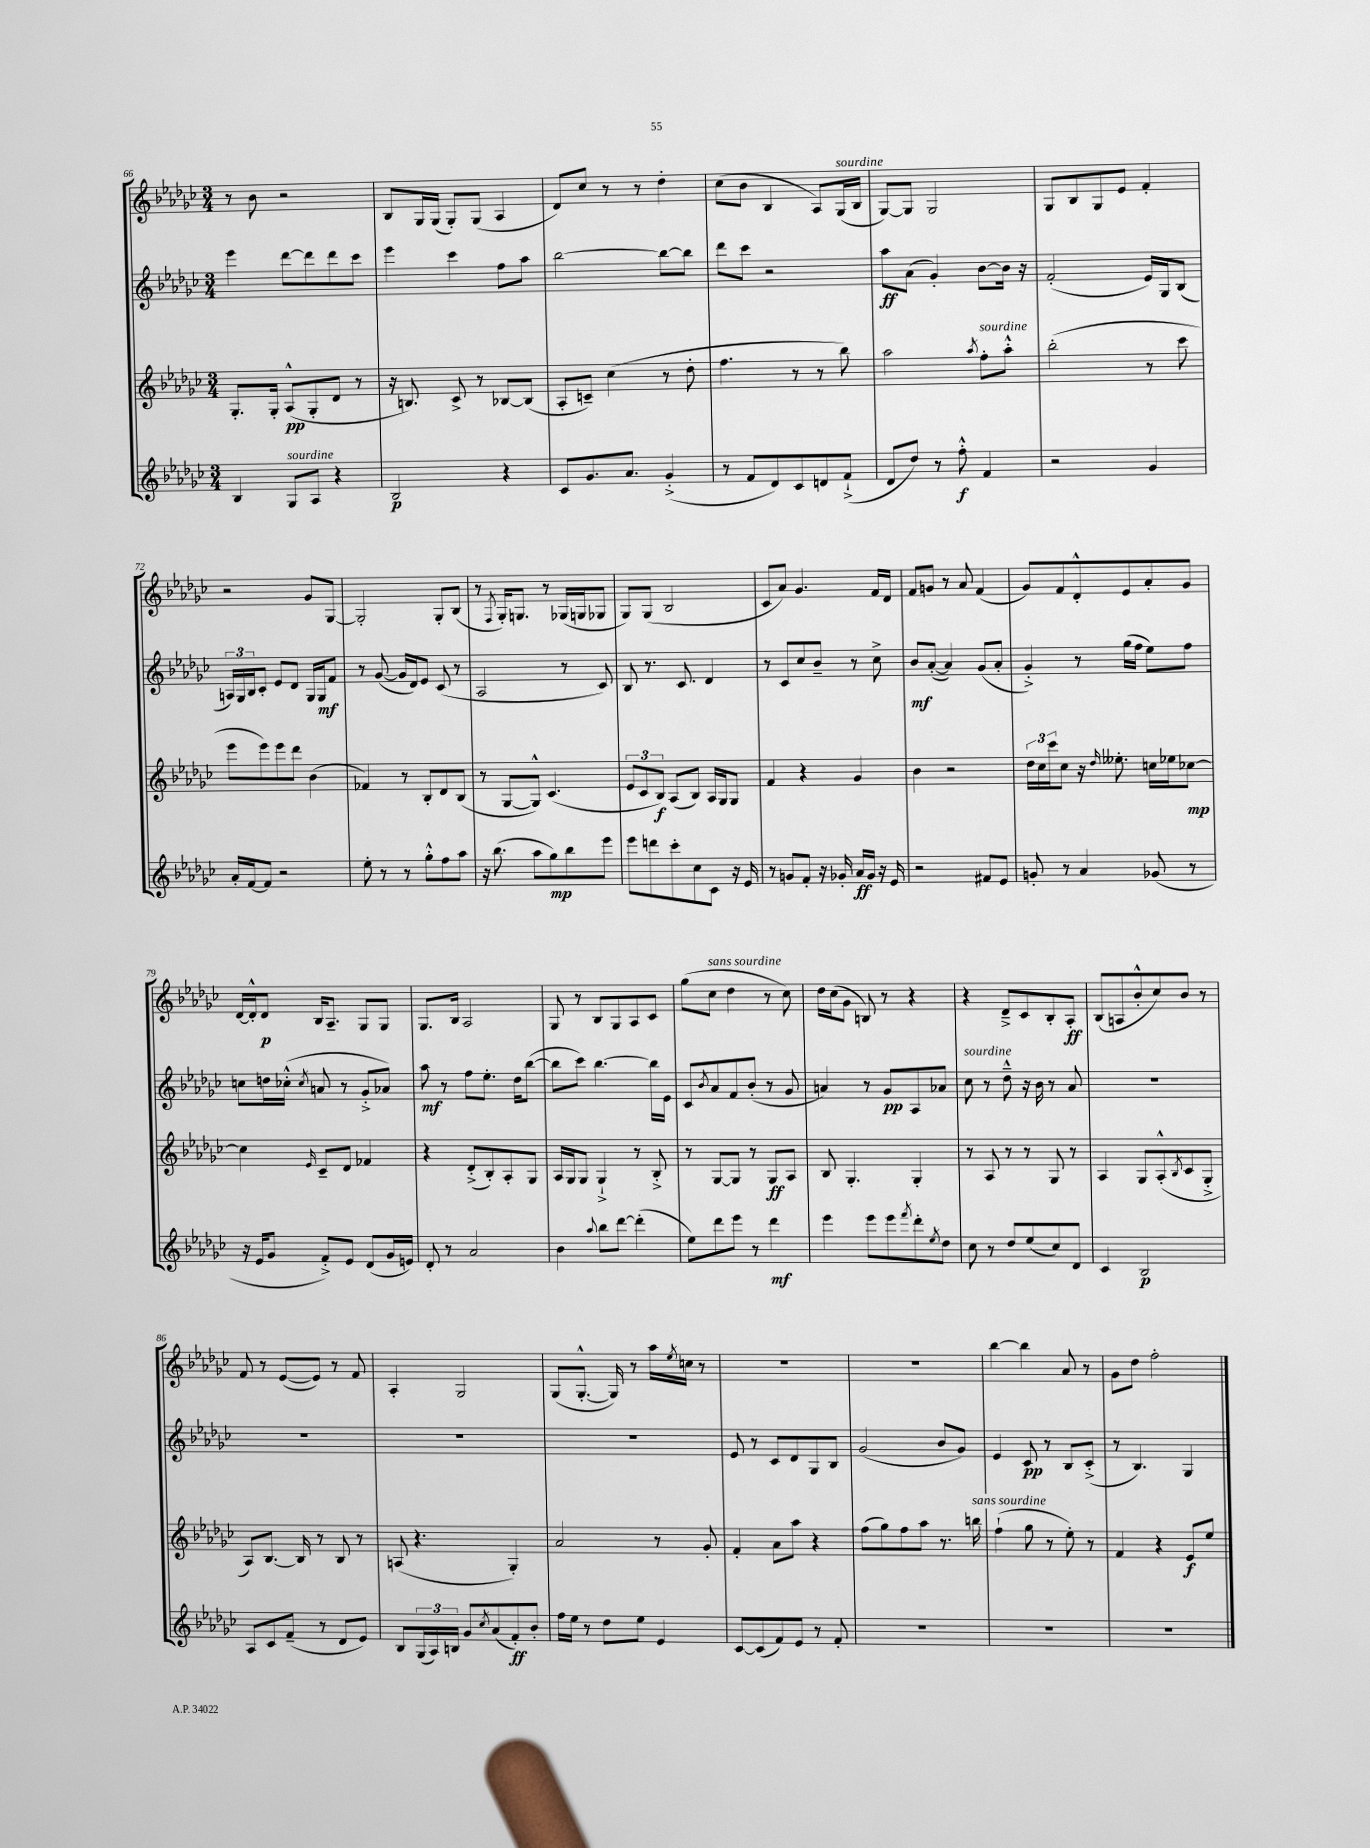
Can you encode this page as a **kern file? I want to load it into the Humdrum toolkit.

**kern	**kern	**kern	**kern
*staff4	*staff3	*staff2	*staff1
*clefG2	*clefG2	*clefG2	*clefG2
*k[b-e-a-d-g-c-]	*k[b-e-a-d-g-c-]	*k[b-e-a-d-g-c-]	*k[b-e-a-d-g-c-]
*M3/4	*M3/4	*M3/4	*M3/4
4B-/	8.G-'/L	4eee-\	8r
.	.	.	8b-\
.	16G-'/Jk	.	.
8G-/L	(8A-^^/L	[8ddd-\L	2r
8A-/J	8G-'/	8ddd-\]	.
4r	8d-/J	8ddd-\	.
.	8r	8ccc-\J	.
=	=	=	=
2B-/	16r	4eee-\	8B-/L
.	8.B/)	.	.
.	.	.	16G-/L
.	.	.	(16G-/JJ
.	8c-^/	4ccc-\	8G-'/L)
.	8r	.	(8G-/J
4r	[8B-/L	8ff\L	4A-/
.	(8B-/]J	8aa-\J	.
=	=	=	=
8c-/L	8A-'/L	[2bb-\	8d-/L)
8.g-/	8c~/J)	.	8cc-/J
.	(4cc-\	.	8r
8.a-/J	.	.	.
.	.	.	8r
(4g-'^/	8r	8bb-\_L	4dd-'\
.	8dd-'\	8bb-\]J	.
=	=	=	=
8r	4.ff\	8ddd-\L	(8cc-\L
8f/L	.	8ccc-\J	8b-\J
8d-/)	.	2r	4B-/
8c-/	8r	.	.
8d/	8r	.	8A-/L)
(8f`^/J	8bb-\)	.	(16G-/L
.	.	.	16B-/JJ
=	=	=	=
8d-/L	2aa-\	8aa-\L	[8G-/L)
8dd-/J)	.	(8a-\J	8G-/]J
8r	.	4g-'/)	2G-/
8ff'^^\	.	.	.
.	8qaa-/	.	.
4f/	8ff'\L	[8b-\L	.
.	8aa-'^^\J	16b-\]Jk	.
.	.	16r	.
=	=	=	=
2r	(2bb-'\	(2f'/	8G-/L
.	.	.	8B-/
.	.	.	8G-/
.	.	.	8e-/J
4g-/	8r	16e-/LL)	4f'/
.	.	16G-/J	.
.	8ccc-\	(8B-/J	.
=	=	=	=
16a-'/LL	8eee-\L	24A/LL)	2r
.	.	24G-/	.
[16f/J	.	.	.
.	.	24B-/J	.
8f/]J	8eee-\)	8c-'/J	.
2r	8eee-\	8e-/L	.
.	8ddd-\J	8d-/J	.
.	(4b-\	16G-/LL	8g-/L
.	.	16G-/J	.
.	.	8f/J	[8G-/J
=	=	=	=
8ee-'\	4f-/)	8r	2G-'/]
8r	.	([8g-/	.
8r	8r	16g-/]LL	.
.	.	16d-/J)	.
8gg-'^^\L	8B-'/L	8e-/J	.
8ff\	8d-/	(8c-/	8G-'/L
8aa-\J	(8B-/J	8r	(8B-/J
=	=	=	=
16r	8r	2A-/	8r
(8.bb-\	.	.	.
.	.	.	8qF/
.	[8G-/L	.	16G-'/LK)
.	.	.	8.G/J
8aa-\L	8G-^^/]J)	.	.
8gg-\)	(4.c-/	.	8r
8bb-\	.	8r	(16G-/LL
.	.	.	16G/J
8eee-\J	.	8c-/)	8G-/J
=	=	=	=
8eee-\L	12e-/L	8B-/	8G-/L)
.	12c-/	.	.
8ddd\	.	8.r	(8G-/J
.	12B-/J)	.	.
8ccc-'\	(8A-/L	.	2B-/
.	.	8.c-/	.
8cc-\	8B-/J)	.	.
8c-\J	16A-/LL	4d-/	.
.	16G-/J	.	.
16r	8G-/J	.	.
16e-/	.	.	.
=	=	=	=
8r	4f/	8r	8c-/L
8g/L	.	8c-/L	8a-/J)
8f'/J	4r	8cc-/	4.g-/
16r	.	8b-~/J	.
16g-'/	.	.	.
16a-/LL	4g-/	8r	.
16g-/JJ	.	.	.
16r	.	8cc-^\	16f/LL
16e-/	.	.	16d-/JJ
=	=	=	=
2r	4b-\	8b-/L	8f/L
.	.	([8a-'/J	8g/J
.	2r	4a-/])	8r
.	.	.	8a-/
8f#/L	.	(8g-/L	(4f/
8e-/J	.	8a-'/J	.
=	=	=	=
8g'/	24dd-\LL	4g-'^/)	8g-/L)
.	24cc-\	.	.
.	24ccc-\J	.	.
8r	8cc-\J	.	8f/
4a-/	16r	8r	8d-'^^/
.	16qqdd-/	.	.
.	8.ee--'\	.	.
.	.	(16gg-\LL	8e-/
.	.	16ff\JJ	.
(8g-/	16cc\LL	8ee-\L)	8a-'/
.	16ee-\J	.	.
8r	[8cc-\J	8ff\J	8g-/J
=	=	=	=
16r	4cc-\]	8cc\L	[16d-/LL
16e-/LK	.	.	16d-'^^/]J
8g-/J	.	16dd\L	8d-/J
.	.	(16cc-'^^\JJ	.
.	16qqe-/	8qcc-/	.
8f'^/L)	8c-~/L	8a/	16B-/LK
.	.	.	8.A-~/J
8e-/J	8d-/J	8r	.
(8d-/L	4f-/	8g-'^/L	8G-/L
16g-/L	.	8a-/J)	8G-/J
16e/JJ)	.	.	.
=	=	=	=
8d-'/	4r	8aa-\	8.G-/L
8r	.	8r	.
.	.	.	16B-/Jk
2a-/	(8d-'^/L	8ff\L	2A-/
.	8B-'/)	8.ee-'\J	.
.	8A-'/	.	.
.	.	16dd-\LK	.
.	8G-/J	([8bb-\J	.
=	=	=	=
4b-\	16A-/LL	8bb-\]L	8G-/
.	16G-/J	.	.
.	8G-/J	8ccc-\J)	8r
8qqaa-/	.	.	.
8bb-\L	4G-`^/	[4.bb-\	8B-/L
[8ddd-\J	.	.	8G-/
(4ddd-'\]	8r	.	8A-/
.	8B-'^/	16bb-\]LL	8c-/J
.	.	16e-\JJ	.
=	=	=	=
8ee-\L)	8r	8c-/L	(8gg-\L
.	.	8qb-/	.
8ddd-\	[8G-/L	8a-/	8cc-\J
8eee-\J	8G-/]J	8f/	4dd-\
8r	8r	(8b-'/J	.
4ddd-\	8G-/L	8r	8r
.	8A-/J	8g-/	8cc-\)
=	=	=	=
4eee-\	8B-/	4a/)	16dd-\LL
.	.	.	(16cc-\J
.	4.G-'/	.	8g-\J
8eee-\L	.	8r	8B/)
8eee-\	.	8g-/L	8r
8qfff/	.	.	.
8ddd-'\	4G-'/	8A-/	4r
8qee-/	.	.	.
8dd-\J	.	8a-/J	.
=	=	=	=
8cc-\	8r	8cc-\	4r
8r	8A-/	8r	.
8dd-/L	8r	8dd-~^^\	8d-~^/L
(8ee-/	8r	16r	8c-/
.	.	16b-\	.
8cc-/)	8G-/	8r	8B-'/
8d-/J	8r	8a-/	8A-'/J
=	=	=	=
4c-/	4A-/	2.r	(8B-/L
.	.	.	8A/
2B-/	8G-/L	.	8b-'^^/
.	(8A-'^^/	.	8cc-/)
.	8qB-/	.	.
.	8c-/	.	8b-/J
.	8G-'^/J	.	8r
=	=	=	=
8A-/L	8A-/L)	2.r	8f/
8c-/	[8.B-/J	.	8r
(8f~/J	.	.	([8e-/L
.	16B-/]	.	.
8r	8r	.	8e-/]J)
8d-/L	8B-/	.	8r
8e-/J)	8r	.	8f/
=	=	=	=
8B-/L	(8A/	2.r	4A-'/
(24G-/L	4.r	.	.
24A-/)	.	.	.
24B/JJ	.	.	.
8g-/L	.	.	2G-/
8qcc-/	.	.	.
(8a-/	.	.	.
8f'/)	4G-'/)	.	.
8b-'/J	.	.	.
=	=	=	=
16ff\LL	2a-/	2.r	(8G-/L
16ee-\JJ	.	.	.
8r	.	.	[8.G-'^^/J
8dd-\L	.	.	.
.	.	.	16G-/])
8ee-\J	.	.	8r
4e-/	8r	.	16aa-\LL
.	.	.	8qee-/
.	.	.	16cc\JJ
.	8g-'/	.	8r
=	=	=	=
[8c-/L	4f'/	8e-/	2.r
(8c-/]	.	8r	.
8f/)	8a-\L	8c-/L	.
8e-/J	8aa-\J	8d-/	.
8r	4r	8G-/	.
8f'/	.	8B-/J	.
=	=	=	=
2.r	(8ff\L	(2g-/	2.r
.	8gg-\)	.	.
.	8ff\	.	.
.	8aa-\J	.	.
.	8.r	8b-/L	.
.	.	8g-/J)	.
.	16bb\	.	.
=	=	=	=
2.r	(4ff`\	4e-/	[4bb-\
.	8gg-\	8c-/	4bb-\]
.	8r	8r	.
.	8ee-'\)	8B-/L	8a-/
.	8r	(8c-'^/J	8r
=	=	=	=
2.r	4f/	8r	8g-\L
.	.	4.B-/)	8dd-\J
.	4r	.	2ff'\
.	8e-/L	4G-/	.
.	8ee-/J	.	.
==	==	==	==
*-	*-	*-	*-
